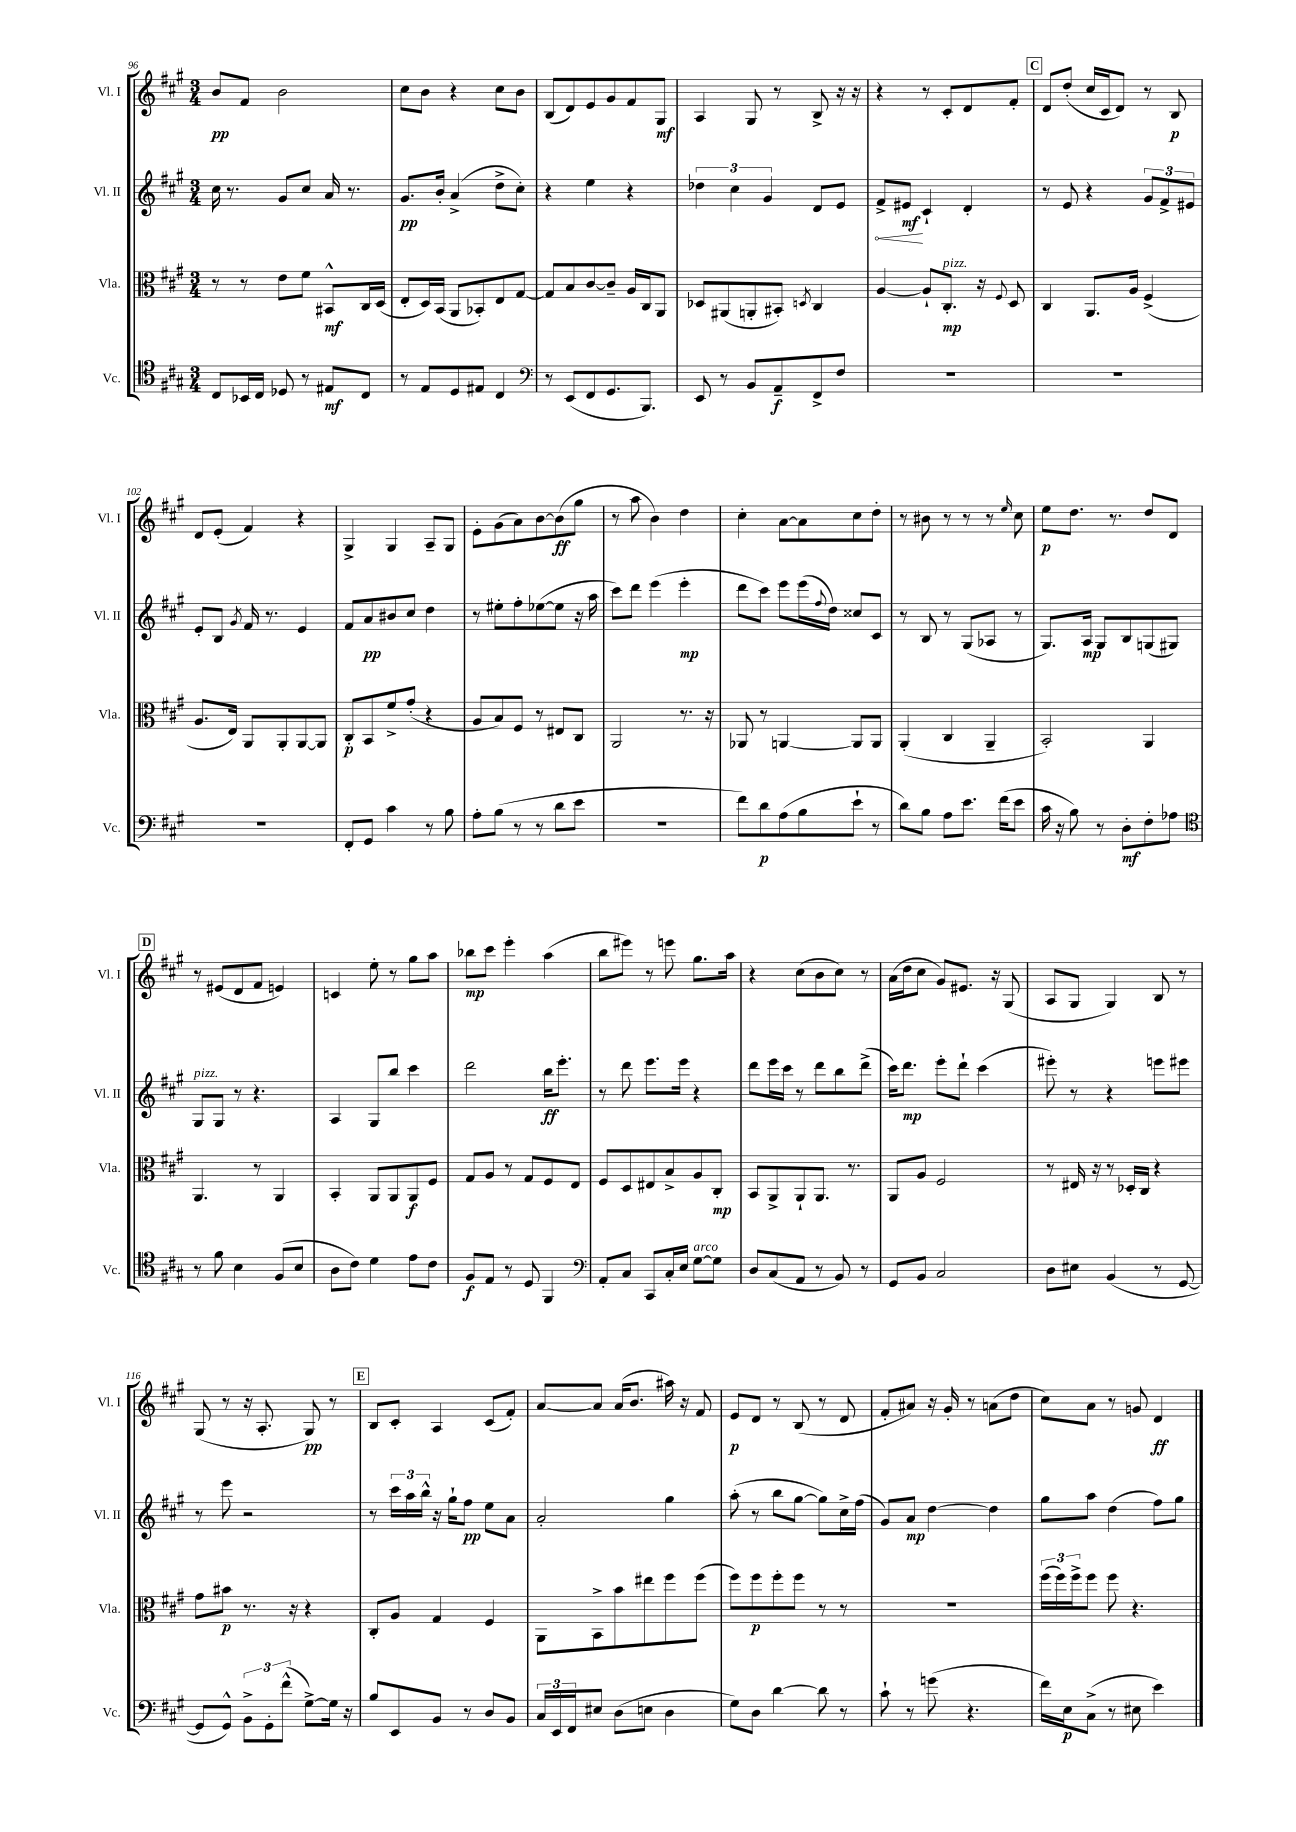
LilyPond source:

<<
\new StaffGroup <<
\new Staff = "s0" \with { instrumentName = "Vl. I" shortInstrumentName = "Vl. I" } {
    \clef treble \key a \major \numericTimeSignature \time 3/4
    b'8\pp fis'8 b'2 |
    cis''8 b'8 r4 cis''8 b'8 |
    b8( d'8) e'8 gis'8 fis'8 gis8\mf |
    a4 gis8 r8 b8-> r16 r16 |
    r4 r8 cis'8-. d'8 fis'8-. |
    \mark \markup { \box "C" } d'8 d''8-.( cis''16 cis'16 d'8) r8 b8\p |
    d'8 e'8-.( fis'4) r4 |
    gis4-> gis4 a8-- gis8 |
    e'8-. gis'8( a'8) b'8~ b'8\ff( gis''8 |
    r8 a''8 b'4) d''4 |
    cis''4-. a'8~ a'8 cis''8 d''8-. |
    r8 bis'8 r8 r8 r8 \grace { e''16 } cis''8 |
    e''8\p d''8. r8. d''8 d'8 |
    \mark \markup { \box "D" } r8 eis'8( d'8 fis'8 e'4) |
    c'4 e''8-. r8 gis''8 a''8 |
    bes''8\mp cis'''8 e'''4-. a''4( |
    b''8 eis'''8) r8 e'''8 gis''8. a''16 |
    r4 cis''8( b'8 cis''8) r8 |
    a'16( d''16 cis''8 gis'8) eis'8. r16 gis8( |
    a8 gis8 gis4) b8 r8 |
    gis8( r8 r16 a8.-. gis8\pp) r8 |
    \mark \markup { \box "E" } b8 cis'8-. a4 cis'8( fis'8-.) |
    a'8~ a'8 a'16( b'8. ais''16) r16 fis'8 |
    e'8\p d'8 r8 b8( r8 d'8 |
    fis'8-. ais'8) r16 gis'16-. r8 a'8( d''8 |
    cis''8) a'8 r8 g'8 d'4\ff \bar "|." |
}
\new Staff = "s1" \with { instrumentName = "Vl. II" shortInstrumentName = "Vl. II" } {
    \clef treble \key a \major \numericTimeSignature \time 3/4
    cis''16 r8. gis'8 cis''8 a'16 r8. |
    gis'8.\pp b'16-. a'4->( d''8-> cis''8-.) |
    r4 e''4 r4 |
    \tuplet 3/2 { des''4 cis''4 gis'4 } d'8 e'8 |
    \once \override Hairpin.circled-tip = ##t fis'8->\< eis'8\mf\! cis'4-! d'4-. |
    \mark \markup { \box "C" } r8 e'8 r4 \tuplet 3/2 { gis'8 fis'8-> eis'8 } |
    e'8-. b8 \acciaccatura { gis'8 } fis'16 r8. e'4 |
    fis'8 a'8\pp bis'8 cis''8 d''4 |
    r8 eis''8-. fis''8-. ees''8~( ees''8 r16 a''16 |
    cis'''8) d'''8 e'''4( e'''4-.\mp |
    d'''8 cis'''8) e'''8 e'''16( \appoggiatura { fis''8 } d''16) cisis''8 cis'8 |
    r8 b8 r8 gis8( aes8 r8 |
    gis8.) a16\mp gis8 b8 g8( gis8) |
    \mark \markup { \box "D" } gis8^\markup { \italic "pizz." } gis8 r8 r4. |
    a4 gis8 b''8 cis'''4 |
    d'''2 b''16\ff e'''8.-. |
    r8 d'''8 e'''8. e'''16 r4 |
    d'''8 e'''16 cis'''16 r8 d'''8 b''8 d'''8->( |
    cis'''16) d'''8.\mp e'''8-. d'''8-! cis'''4( |
    eis'''8-.) r8 r4 e'''8 eis'''8 |
    r8 e'''8 r2 |
    \mark \markup { \box "E" } r8 \tuplet 3/2 { cis'''16 a''16 b''16-^ } r16 gis''16-! fis''8\pp e''8 a'8 |
    a'2-. gis''4 |
    a''8-.( r8 b''8 gis''8~ gis''8) cis''16-> fis''16( |
    gis'8) a'8\mp d''4~ d''4 |
    gis''8 a''8 d''4( fis''8) gis''8 \bar "|." |
}
\new Staff = "s2" \with { instrumentName = "Vla." shortInstrumentName = "Vla." } {
    \clef alto \key a \major \numericTimeSignature \time 3/4
    r8 r8 e'8 fis'8 bis,8-^\mf cis16 d16( |
    e8-. d16) b,16( a,8 bes,8-.) e8 gis8~ |
    gis8 b8 cis'8~ cis'8-- a16 cis16 a,8 |
    des8 ais,8( a,8-. bis,8-.) \acciaccatura { d8 } cis4 |
    a4~ a8-! cis8.-.\mp^\markup { \italic "pizz." } r16 \appoggiatura { fis8 } d8 |
    \mark \markup { \box "C" } cis4 a,8. a16 fis4->( |
    a8. e16) a,8 a,8-. a,8~ a,8 |
    cis8-.\p b,8 fis'8-> gis'8-.( r4 |
    a8 b8) fis8 r8 eis8 cis8 |
    a,2 r8. r16 |
    aes,8 r8 a,4~ a,8 a,8 |
    a,4-.( cis4 a,4-- |
    b,2-.) a,4 |
    \mark \markup { \box "D" } a,4. r8 a,4 |
    b,4-. a,8 a,8 a,8\f fis8 |
    gis8 a8 r8 gis8 fis8 e8 |
    fis8 d8 eis8 b8-> a8 cis8-.\mp |
    b,8 a,8-> a,8-! a,8. r8. |
    a,8 a8 fis2 |
    r8 eis16 r16 r8 des16-. cis16 r4 |
    gis'8 bis'8\p r8. r16 r4 |
    \mark \markup { \box "E" } cis8-. a8 gis4 fis4 |
    a,8 b,8-> b'8 eis''8 fis''8 fis''8( |
    fis''8) fis''8\p fis''8-. fis''8 r8 r8 |
    R2. |
    \tuplet 3/2 { fis''16( fis''16) fis''16-> } fis''8 fis''8 r4. \bar "|." |
}
\new Staff = "s3" \with { instrumentName = "Vc." shortInstrumentName = "Vc." } {
    \clef tenor \key a \major \numericTimeSignature \time 3/4
    cis8 bes,16 cis16 des8 r8 eis8\mf cis8 |
    r8 e8 d8 eis8 cis4 |
    \clef bass r8 e,8( fis,8 gis,8. b,,8.) |
    e,8 r8 b,8 a,8--\f fis,8-> fis8 |
    R2. |
    \mark \markup { \box "C" } R2. |
    R2. |
    fis,8-. gis,8 cis'4 r8 b8 |
    a8-. b8( r8 r8 d'8 e'8 |
    R2. |
    fis'8) d'8\p a8( b8 e'8-! r8 |
    d'8) b8 a8 e'8. fis'16( e'8 |
    cis'16 r16 b8) r8 d8-.\mf fis8-. aes8 |
    \mark \markup { \box "D" } \clef tenor r8 fis'8 b4 fis8( b8 |
    a8 cis'8) d'4 e'8 cis'8 |
    fis8\f e8 r8 d8 fis,4 |
    \clef bass a,8-. cis8 cis,8 cis16-. e16 gis8~^\markup { \italic "arco" } gis8 |
    d8 cis8( a,8 r8 b,8) r8 |
    gis,8 b,8 cis2 |
    d8 eis8 b,4( r8 gis,8~ |
    gis,8 gis,8-^) \tuplet 3/2 { b,8-> gis,8-. fis'8-^( } gis8~->) gis16 r16 |
    \mark \markup { \box "E" } b8 e,8 b,8 r8 d8 b,8 |
    \tuplet 3/2 { cis16 e,16 fis,16 } eis8 d8( e8 d4 |
    gis8) d8 d'4~ d'8 r8 |
    cis'8-! r8 g'8( r4. |
    fis'16) e16\p cis8->( r8 eis8 e'4) \bar "|." |
}
>>
>>
\layout { \context { \Score currentBarNumber = #96 } }
